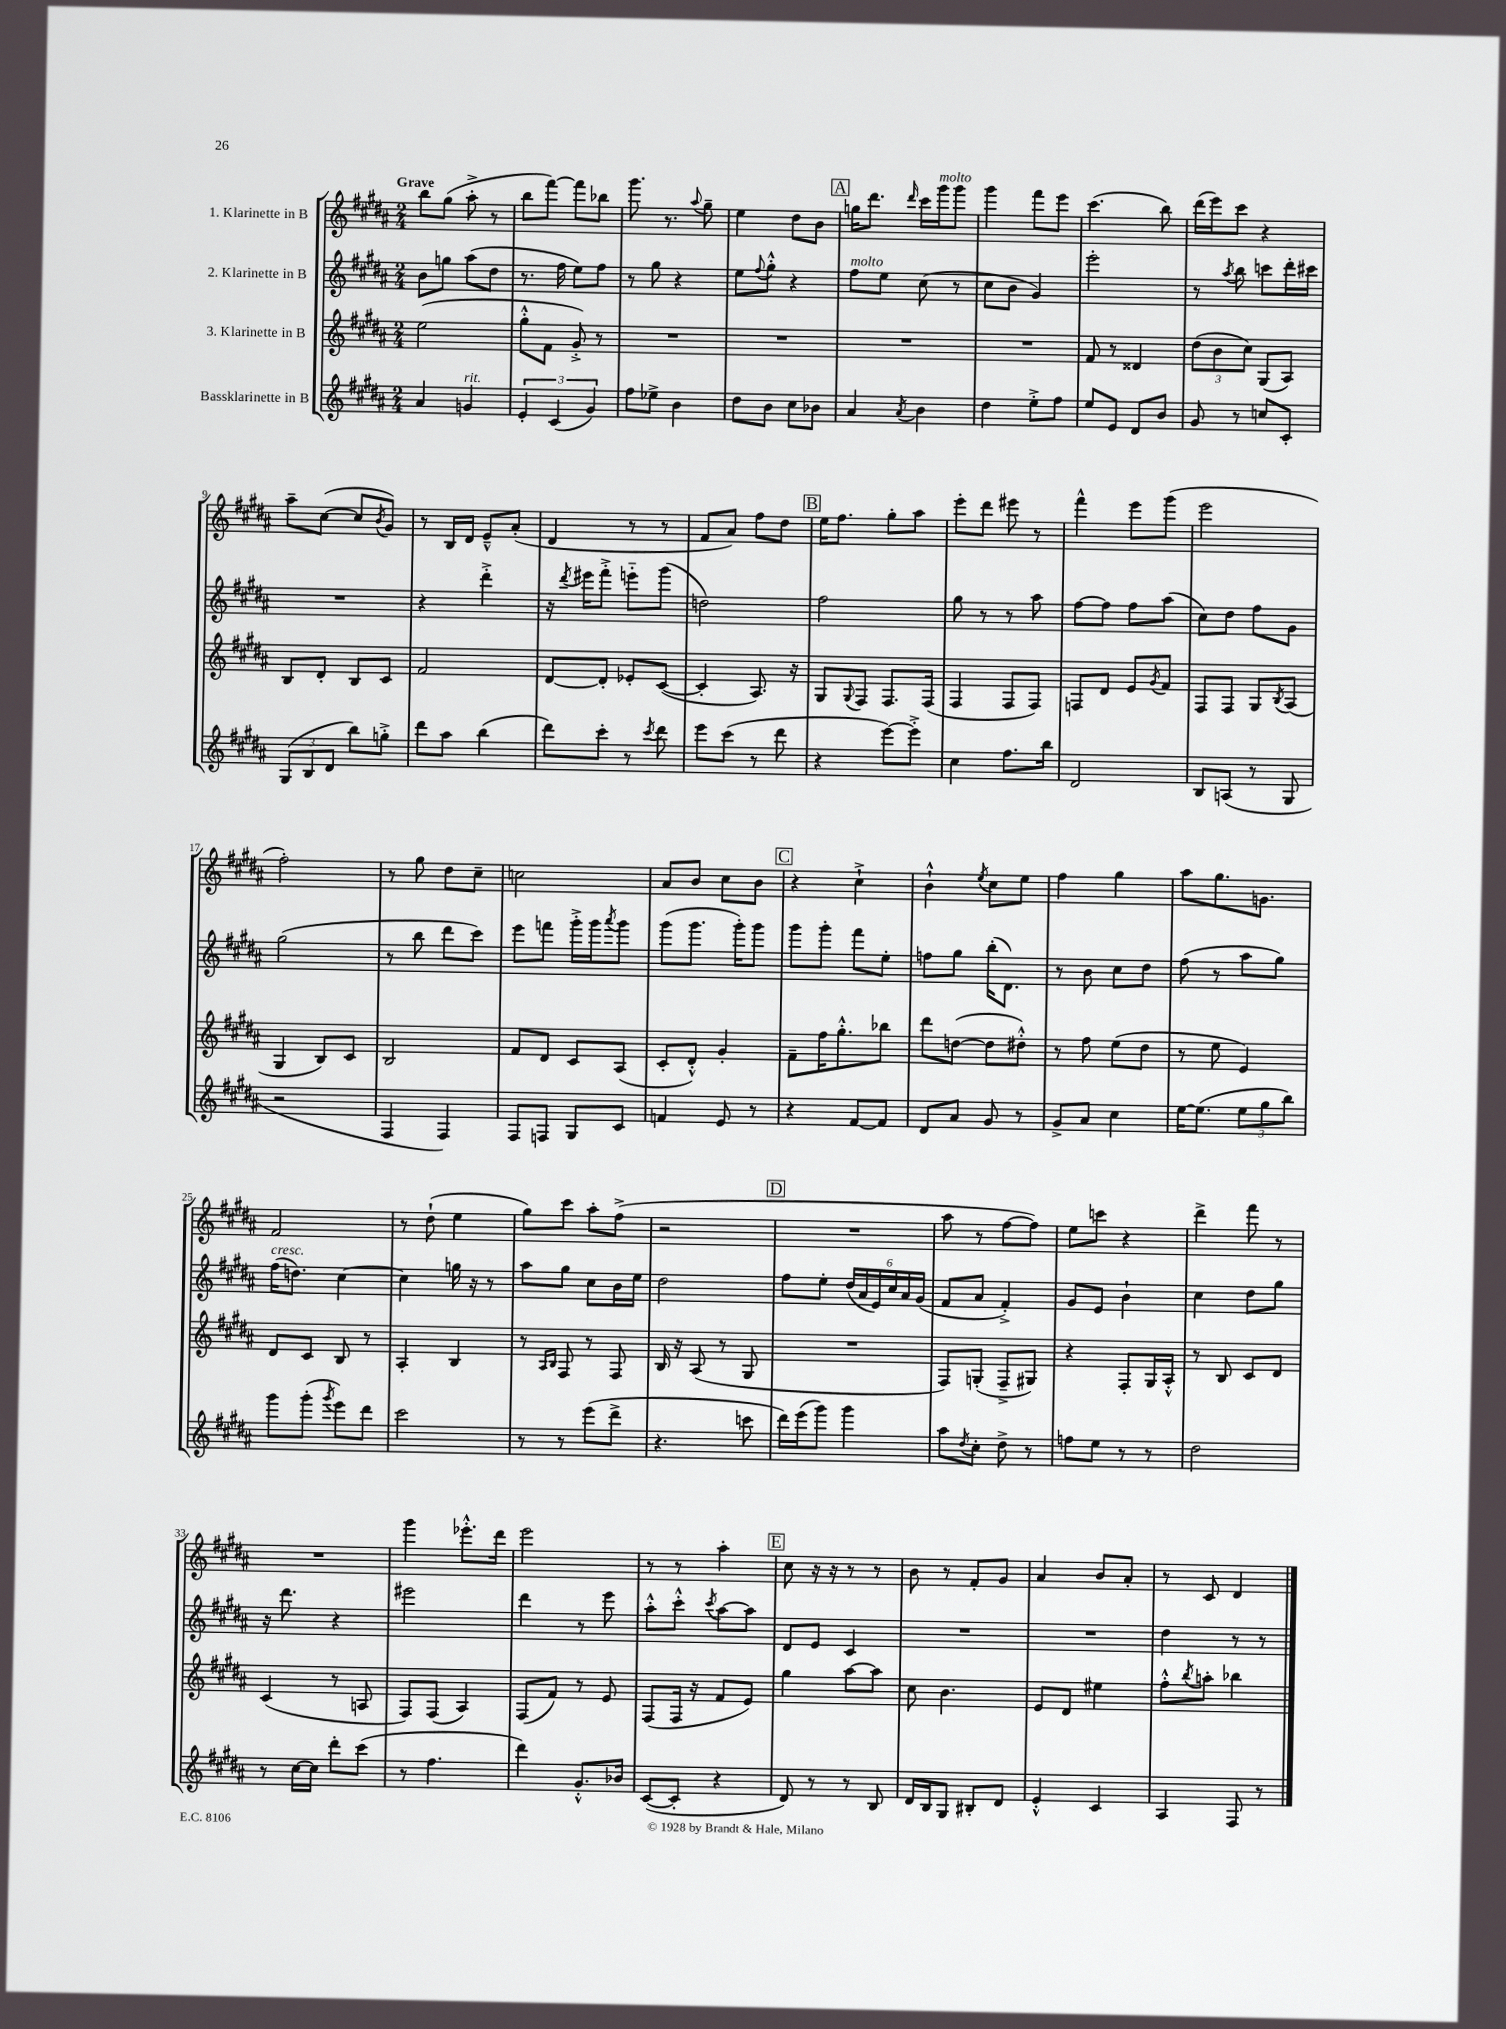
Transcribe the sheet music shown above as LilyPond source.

<<
\new StaffGroup <<
\new Staff = "s0" \with { instrumentName = "1. Klarinette in B" } {
    \clef treble \key b \major \numericTimeSignature \time 2/4 \tempo "Grave"
    b''8 gis''8( ais''8-.-> r8 |
    b''8 fis'''8~) fis'''8 bes''8 |
    gis'''8. r8. \appoggiatura { ais''8 } gis''8-- |
    e''4 dis''8 b'8 |
    \mark \markup { \box "A" } g''16 dis'''8. \grace { dis'''16 } cis'''16 gis'''16^\markup { \italic "molto" } gis'''8 |
    gis'''4 fis'''8 e'''8 |
    cis'''4.( b''8) |
    dis'''16( e'''16) cis'''8 r4 |
    ais''8-- cis''8~( cis''8 \acciaccatura { b'8 } gis'8) |
    r8 b16 dis'16 e'8---^ ais'8-.( |
    dis'4 r8 r8 |
    fis'8 ais'8) fis''8 dis''8 |
    \mark \markup { \box "B" } e''16 fis''8. gis''8-. ais''8 |
    e'''8-. dis'''8 eis'''8 r8 |
    fis'''4-^ e'''8 gis'''8( |
    e'''2 |
    fis''2-.) |
    r8 gis''8 dis''8 cis''8-- |
    c''2 |
    ais'8 b'8 cis''8 b'8 |
    \mark \markup { \box "C" } r4 cis''4-!-> |
    b'4-!-^ \acciaccatura { e''8 } cis''8 e''8 |
    fis''4 gis''4 |
    ais''8 gis''8. g'8. |
    fis'2 |
    r8 dis''8-!( e''4 |
    gis''8) cis'''8 ais''8-. fis''8->( |
    r2 |
    \mark \markup { \box "D" } R2 |
    ais''8 r8 fis''8~ fis''8) |
    e''8 c'''8 r4 |
    dis'''4-> fis'''8 r8 |
    R2 |
    gis'''4 ees'''8.-.-^ dis'''16 |
    e'''2 |
    r8 r8 ais''4-. |
    \mark \markup { \box "E" } cis''8 r16 r16 r8 r8 |
    b'8 r8 fis'8-. gis'8 |
    ais'4 b'8 ais'8-. |
    r8 cis'8 dis'4 \bar "|." |
}
\new Staff = "s1" \with { instrumentName = "2. Klarinette in B" } {
    \clef treble \key b \major \numericTimeSignature \time 2/4
    b'8 g''8 ais''8( dis''8 |
    r8. fis''16 e''8) fis''8 |
    r8 gis''8 r4 |
    e''8 \appoggiatura { fis''8 } gis''8-.-^ r4 |
    \mark \markup { \box "A" } fis''8^\markup { \italic "molto" } e''8 cis''8( r8 |
    cis''8 b'8 gis'4) |
    e'''2-. |
    r8 \acciaccatura { ais''8 } b''8 c'''8 dis'''16-. cis'''16 |
    R2 |
    r4 dis'''4-.-> |
    r16 \acciaccatura { dis'''8 } eis'''16 fis'''8-.-> e'''8-_ gis'''8( |
    d''2) |
    \mark \markup { \box "B" } fis''2 |
    gis''8 r8 r8 ais''8 |
    fis''8~ fis''8 fis''8 ais''8( |
    cis''8) dis''8 fis''8 gis'8 |
    gis''2( |
    r8 b''8 dis'''8 cis'''8) |
    e'''8 f'''8 gis'''16-.-> gis'''16 \acciaccatura { ais'''8 } gis'''8 |
    gis'''8( gis'''8. gis'''16-.) gis'''8 |
    \mark \markup { \box "C" } gis'''8 gis'''8-. fis'''8 e''8-. |
    f''8 gis''8 b''16-.( dis'8.) |
    r8 b'8 cis''8 dis''8 |
    fis''8( r8 ais''8 gis''8) |
    fis''16^\markup { \italic "cresc." }( d''8.) cis''4~ |
    cis''4 g''16 r16 r8 |
    ais''8 gis''8 cis''8 b'16 e''16 |
    dis''2 |
    \mark \markup { \box "D" } fis''8 e''8-. \tuplet 6/4 { dis''16( ais'16 e'16) cis''16 ais'16 gis'16( } |
    fis'8 ais'8 fis'4-.->) |
    gis'8 e'8 b'4-! |
    cis''4 dis''8 gis''8 |
    r16 dis'''8. r4 |
    eis'''2 |
    dis'''4 r8 e'''8 |
    ais''8-.-^ cis'''8-.-^ \acciaccatura { cis'''8 } ais''8~ ais''8 |
    \mark \markup { \box "E" } dis'8 e'8 cis'4 |
    R2 |
    R2 |
    dis''4 r8 r8 \bar "|." |
}
\new Staff = "s2" \with { instrumentName = "3. Klarinette in B" } {
    \clef treble \key b \major \numericTimeSignature \time 2/4
    e''2( |
    gis''8-.-^ fis'8 gis'8-.->) r8 |
    R2 |
    R2 |
    \mark \markup { \box "A" } R2 |
    R2 |
    fis'8 r8 disis'4 |
    \tuplet 3/2 { dis''8( b'8 cis''8) } gis8( ais8) |
    b8 dis'8-. b8 cis'8 |
    fis'2 |
    dis'8~ dis'8-. ees'8-. cis'8~( |
    cis'4-. ais8.) r16 |
    \mark \markup { \box "B" } gis8 \appoggiatura { gis8 } fis8 fis8. fis16( |
    fis4 fis8 fis8) |
    f8 dis'8 e'8 \acciaccatura { gis'8 } fis'8 |
    fis8 fis8 gis8 \acciaccatura { b8 } ais8( |
    gis4 b8) cis'8 |
    b2 |
    fis'8 dis'8 cis'8 ais8( |
    cis'8-. dis'8-.-^) gis'4-. |
    \mark \markup { \box "C" } fis'8-- fis''16 gis''8.-.-^ bes''8 |
    dis'''8 d''8~( d''8 dis''8-.-^) |
    r8 fis''8 e''8( dis''8 |
    r8 e''8 e'4) |
    dis'8 cis'8 b8 r8 |
    ais4-. b4 |
    r8 \grace { ais16 b16 } fis8 r8 fis8 |
    b16 r16 ais8( r8 gis8 |
    \mark \markup { \box "D" } R2 |
    fis8) g8-.( fis8---> gis8) |
    r4 fis8-. gis16 ais16-.-^ |
    r8 b8 cis'8 dis'8 |
    cis'4( r8 a8 |
    fis8) fis8( ais4) |
    fis8( fis'8) r8 e'8 |
    fis8( fis16 r16 fis'8 e'8) |
    \mark \markup { \box "E" } gis''4 ais''8~ ais''8 |
    cis''8 b'4. |
    e'8 dis'8 eis''4 |
    fis''8-.-^ \acciaccatura { b''8 } a''8-. bes''4 \bar "|." |
}
\new Staff = "s3" \with { instrumentName = "Bassklarinette in B" } {
    \clef treble \key b \major \numericTimeSignature \time 2/4
    ais'4 g'4^\markup { \italic "rit." } |
    \tuplet 3/2 { e'4-. cis'4( gis'4) } |
    fis''8 ees''8-> b'4 |
    dis''8 b'8 cis''8 bes'8 |
    \mark \markup { \box "A" } ais'4 \acciaccatura { ais'8 } b'4 |
    dis''4 e''8-.-> fis''8 |
    e''8 e'8 dis'8 b'8 |
    gis'8 r8 c''8 cis'8-. |
    \tuplet 3/2 { gis8( b8 dis'8 } b''8) g''8-.-> |
    dis'''8 ais''8 b''4( |
    dis'''8) cis'''8-. r8 \acciaccatura { cis'''8 } dis'''8 |
    e'''8 cis'''8( r8 dis'''8 |
    \mark \markup { \box "B" } r4 e'''8~) e'''8-.-> |
    cis''4 fis''8. b''16 |
    dis'2 |
    b8 a8( r8 gis8 |
    r2 |
    fis4 fis4) |
    fis8 f8 gis8 cis'8 |
    f'4 e'8 r8 |
    \mark \markup { \box "C" } r4 fis'8~ fis'8 |
    dis'8 ais'8 gis'8 r8 |
    gis'8-> ais'8 cis''4 |
    e''16~ e''8.( \tuplet 3/2 { e''8 gis''8 b''8) } |
    gis'''8 gis'''8-.( \acciaccatura { gis'''8 } e'''8) dis'''8 |
    cis'''2 |
    r8 r8 e'''8( dis'''8-> |
    r4. c'''8 |
    \mark \markup { \box "D" } dis'''16) e'''16( gis'''8) gis'''4 |
    ais''8 \acciaccatura { dis''8 } cis''8-. dis''8-> r8 |
    f''8 e''8 r8 r8 |
    dis''2 |
    r8 cis''16~ cis''16 dis'''8-. cis'''8( |
    r8 fis''4. |
    dis'''4) gis'8.-.-^ bes'16 |
    cis'8~( cis'8-. r4 |
    \mark \markup { \box "E" } dis'8) r8 r8 b8 |
    dis'16 b16 gis8 bis8-. dis'8 |
    e'4-.-^ cis'4 |
    ais4 fis8 r8 \bar "|." |
}
>>
>>
